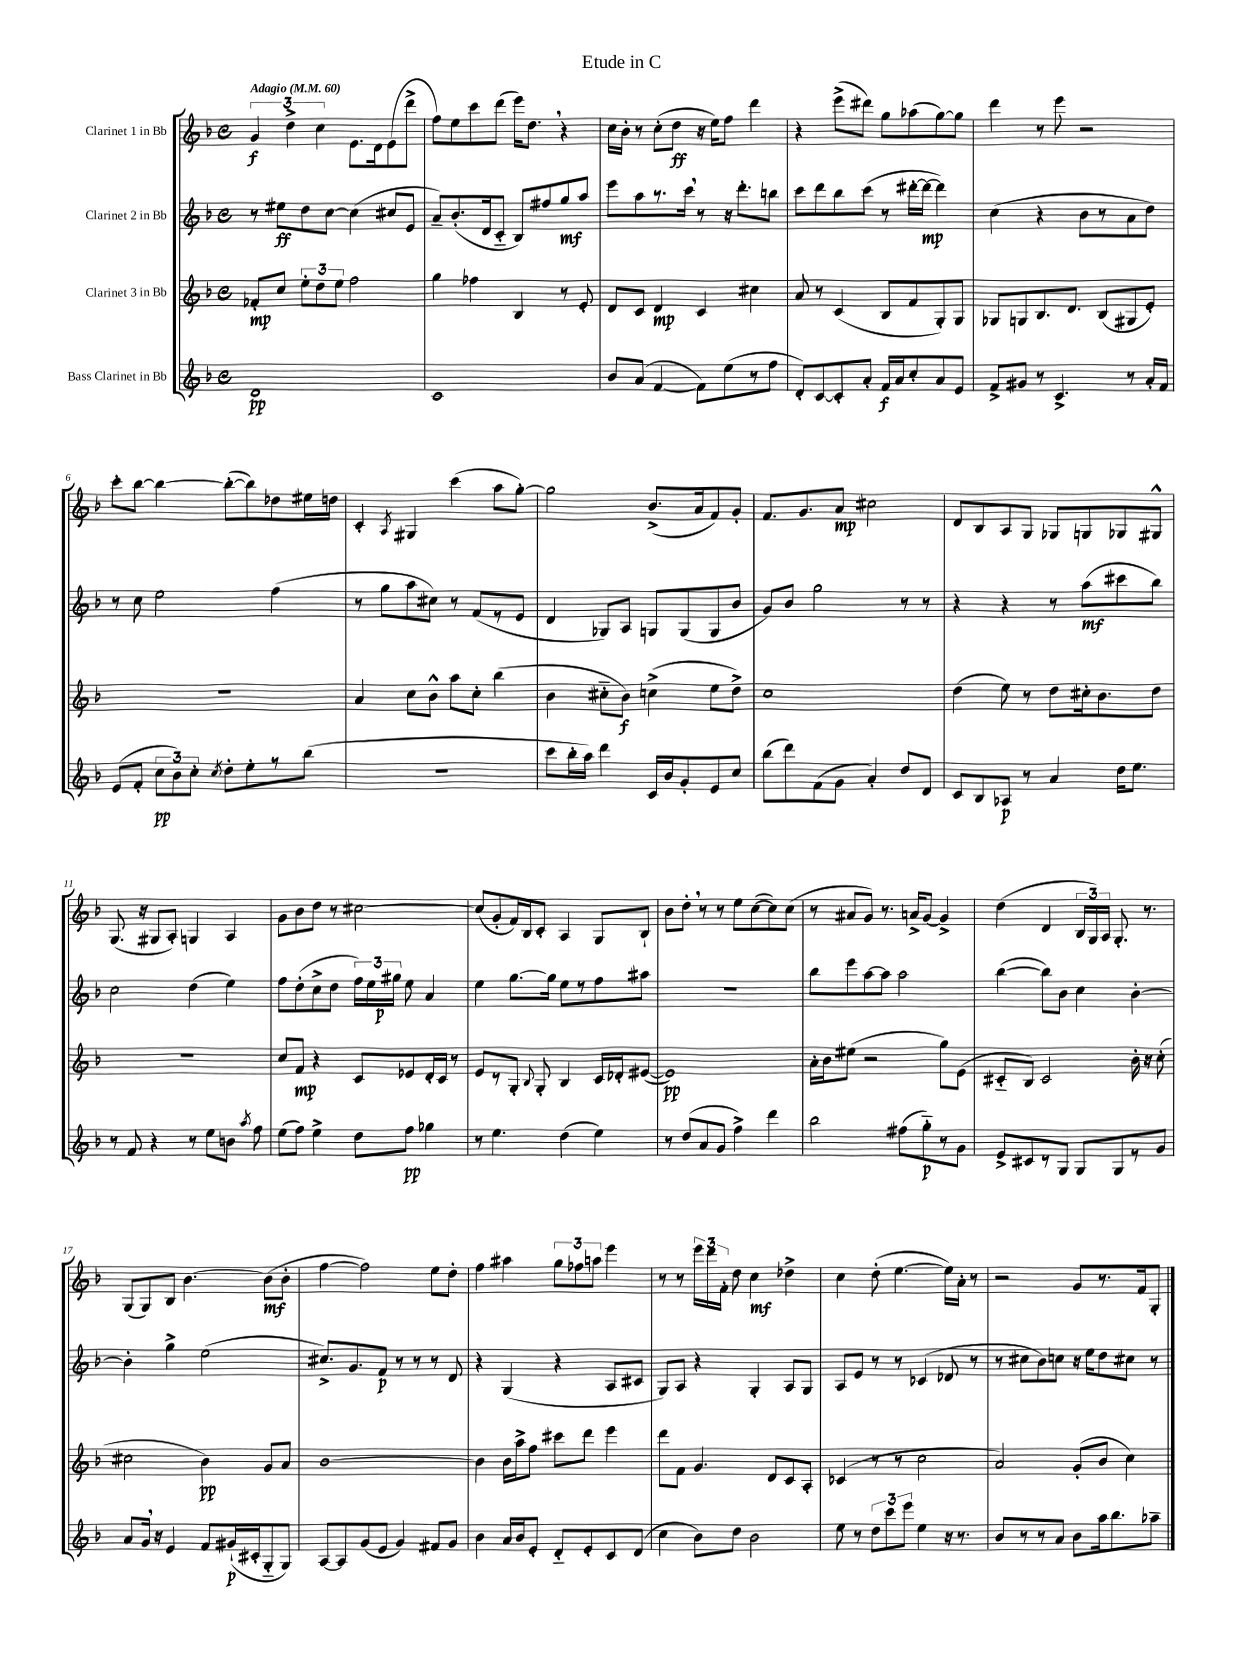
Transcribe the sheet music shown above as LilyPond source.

\header { title = "Etude in C" }
<<
\new StaffGroup <<
\new Staff = "s0" \with { instrumentName = "Clarinet 1 in Bb" } {
    \clef treble \key f \major \defaultTimeSignature \time 4/4 \tempo "Adagio" 4 = 60
    \autoBeamOff \tuplet 3/2 { g'4\f d''4-> c''4 } e'8.[ d'16 e'8( d'''8]-> |
    f''8[) e''8 c'''8 d'''8]( e'''16[) d''8.] \breathe r4 |
    c''16[ bes'16]-. r8 c''8[-.( d''8]\ff r16 e''16[) f''8] d'''4 |
    r4 e'''8[->( dis'''8]) g''8[ aes''8( g''8~) g''8] |
    d'''4 r8 e'''8 r2 |
    c'''8[-. bes''8]~ bes''4~ bes''8[~-.( bes''8) des''8 eis''16 d''16] |
    c'4-. \acciaccatura { a8 } gis4 c'''4( a''8[ g''8]~-.) |
    g''2 bes'8.[->( a'16 f'8) g'8]-. |
    f'8.[ g'8. a'8]\mp cis''2 |
    d'8[ bes8 a8 g8] ges8[ g8 ges8 gis8]-^ |
    g8.( r16 gis8[ a8]-.) g4 a4 |
    g'8[ bes'8 d''8] r8 cis''2~ |
    cis''8[( g'8-. f'16) bes16 c'8]-. a4 g8[ bes8]-! |
    bes'8[ d''8]-. \breathe r8 r8 e''8[ c''8~( c''8) c''8]( |
    r8 ais'8[ g'8]) r8. a'16[-> g'8]~ g'4-> |
    d''4( d'4 \tuplet 3/2 { bes16[ g16) a16] } g8.-. r8. |
    g8[( g8) bes8] bes'4.~ bes'8[\mf( bes'8]-. |
    f''4~ f''2) e''8[ d''8]-. |
    f''4 ais''4 \tuplet 3/2 { g''8[ fes''8 a''8] } e'''4 |
    r8 r8 \tuplet 3/2 { e'''16[ d'''16 f'16]-. } d''8 c''4\mf des''4-> |
    c''4 d''8-.( e''4.~ e''16[) a'16]-. r8 |
    r2 g'8[ r8. f'16 g8]-. \bar "|." |
}
\new Staff = "s1" \with { instrumentName = "Clarinet 2 in Bb" } {
    \clef treble \key f \major \defaultTimeSignature \time 4/4
    \autoBeamOff r8 eis''8[\ff d''8 c''8]~ c''4( cis''8[ e'8] |
    a'8[--) bes'8.-.( d'16 c'8]-_ bes8[) fis''8 g''8\mf a''8] |
    e'''8[ a''8 r8. c'''16] \breathe r8 r16 d'''8.[-. b''8] |
    c'''8[ d'''8 bes''8 c'''8]( r8 dis'''16[~-. dis'''16]~\mp dis'''4) |
    c''4( r4 bes'8[ r8 a'8 d''8]) |
    r8 c''8 e''2 f''4( |
    r8 g''8[ a''8 cis''8]) r8 f'8[( r8 e'8] |
    d'4 ges8[) a8] g8[ g8( g8 bes'8] |
    g'8[) bes'8] g''2 r8 r8 |
    r4 r4 r8 a''8[\mf( cis'''8 bes''8]) |
    c''2 d''4( e''4) |
    f''8[ d''8-.( c''8-> d''8] \tuplet 3/2 { f''16[) e''16 gis''16]\p } e''8 a'4 |
    e''4 g''8.[~ g''16] e''8[ r8 f''8 ais''8] |
    R1 |
    bes''8[ e'''8 a''8~ a''8] a''2 |
    bes''4~( bes''8[) bes'8] c''4 bes'4~-. |
    bes'4-. g''4-> e''2( |
    cis''8.[->) g'8. f'8]\p r8 r8 r8 d'8 |
    r4 g4( r4 a8[ cis'8] |
    g8[) a8] r4 g4-. a8[ g8] |
    a8[ e'8] r8 r8 ces'4( des'8 r8 |
    r8 cis''8[ bes'8) c''8] r16 e''16[ d''8 cis''8] r8 \bar "|." |
}
\new Staff = "s2" \with { instrumentName = "Clarinet 3 in Bb" } {
    \clef treble \key f \major \defaultTimeSignature \time 4/4
    \autoBeamOff fes'8[-.\mp c''8] \tuplet 3/2 { e''8[-. d''8 e''8] } f''2 |
    g''4 fes''4 bes4 r8 e'8-. |
    d'8[ c'8] d'4\mp c'4 cis''4 |
    a'8 r8 c'4( bes8[ f'8 g8-.) g8] |
    ges8[ g8 bes8. d'8.] bes8[( gis8 e'8]-.) |
    R1 |
    a'4 c''8[ bes'8]-^ a''8[ c''8]-. bes''4( |
    bes'4 cis''8[-_ bes'8]\f) c''4->( e''8[ d''8]->) |
    c''1 |
    d''4( e''8) r8 d''8[ cis''16-. bes'8. d''8] |
    r1 |
    c''8[ f'8]\mp r4 c'8[ ees'8 d'16-. c'16] r8 |
    e'8[ r8 g8]-. \appoggiatura { bes8 } g8-. bes4 c'16[ des'16-. eis'8]~( |
    eis'1\pp) |
    a'16[-. bes'16 eis''8]( r2 g''8[) e'8]( |
    cis'8[-_ bes8]) cis'2 bes'16-. r16 c''8-.( |
    cis''2 bes'4\pp) g'8[ a'8] |
    bes'1~ |
    bes'4 bes'16[ a''16-> f''8] cis'''8[ d'''8] e'''4 |
    d'''8[ f'8] g'4. d'8[ c'8 a8]-. |
    ces'4( r8 r8 c''2 |
    a'2) g'8[-.( bes'8] c''4) \bar "|." |
}
\new Staff = "s3" \with { instrumentName = "Bass Clarinet in Bb" } {
    \clef treble \key f \major \defaultTimeSignature \time 4/4
    \autoBeamOff d'1\pp |
    c'1 |
    bes'8[ a'8]( f'4~ f'8[) e''8( r8 f''8] |
    d'8[-.) c'8~ c'8-. a'8]-. f'16[\f a'16 c''8-. a'8 e'8] |
    f'8[-> gis'8] r8 c'4.-> r8 a'16[-. f'16] |
    e'8[( f'8]-. \tuplet 3/2 { c''8[\pp bes'8) c''8]-. } \acciaccatura { c''8 } d''8[-. e''8-. r8 bes''8]( |
    R1 |
    c'''8[ bes''16-. a''16]) d'''4 c'16[ bes'16 g'8-. e'8 c''8] |
    bes''8[( d'''8) f'8( g'8] a'4-.) d''8[ d'8] |
    c'8[ bes8 aes8]\p r8 a'4 d''16[ e''8.] |
    r8 f'8 r4 r8 e''8[ b'8] \acciaccatura { a''8 } f''8 |
    e''8[( f''8]) e''4-> d''8[ f''8]\pp ges''4 |
    r8 e''4. d''4( e''4) |
    r8 d''8[( a'8 g'8] f''4->) d'''4 |
    bes''2 fis''8[( g''8-_\p) r8 g'8] |
    e'8[-> cis'8 r8 g8] g8[ g8 r8 g'8] |
    a'8[ g'16] \breathe r16 e'4 f'8[ gis'16-!\p( cis'16-. g8-_ g8]) |
    a8[~ a8 g'8( e'8] g'4) fis'8[ g'8] |
    bes'4 a'16[ bes'16 e'8]-. d'8[-_ e'8-. c'8 d'8]( |
    c''4 bes'8[) d''8] bes'2 |
    e''8 r8 \tuplet 3/2 { d''8[ c'''8 e'''8] } e''4 r16 r8. |
    bes'8[ r8 r8 a'8] bes'8[ a''16 bes''8. aes''8]-- \bar "|." |
}
>>
>>
